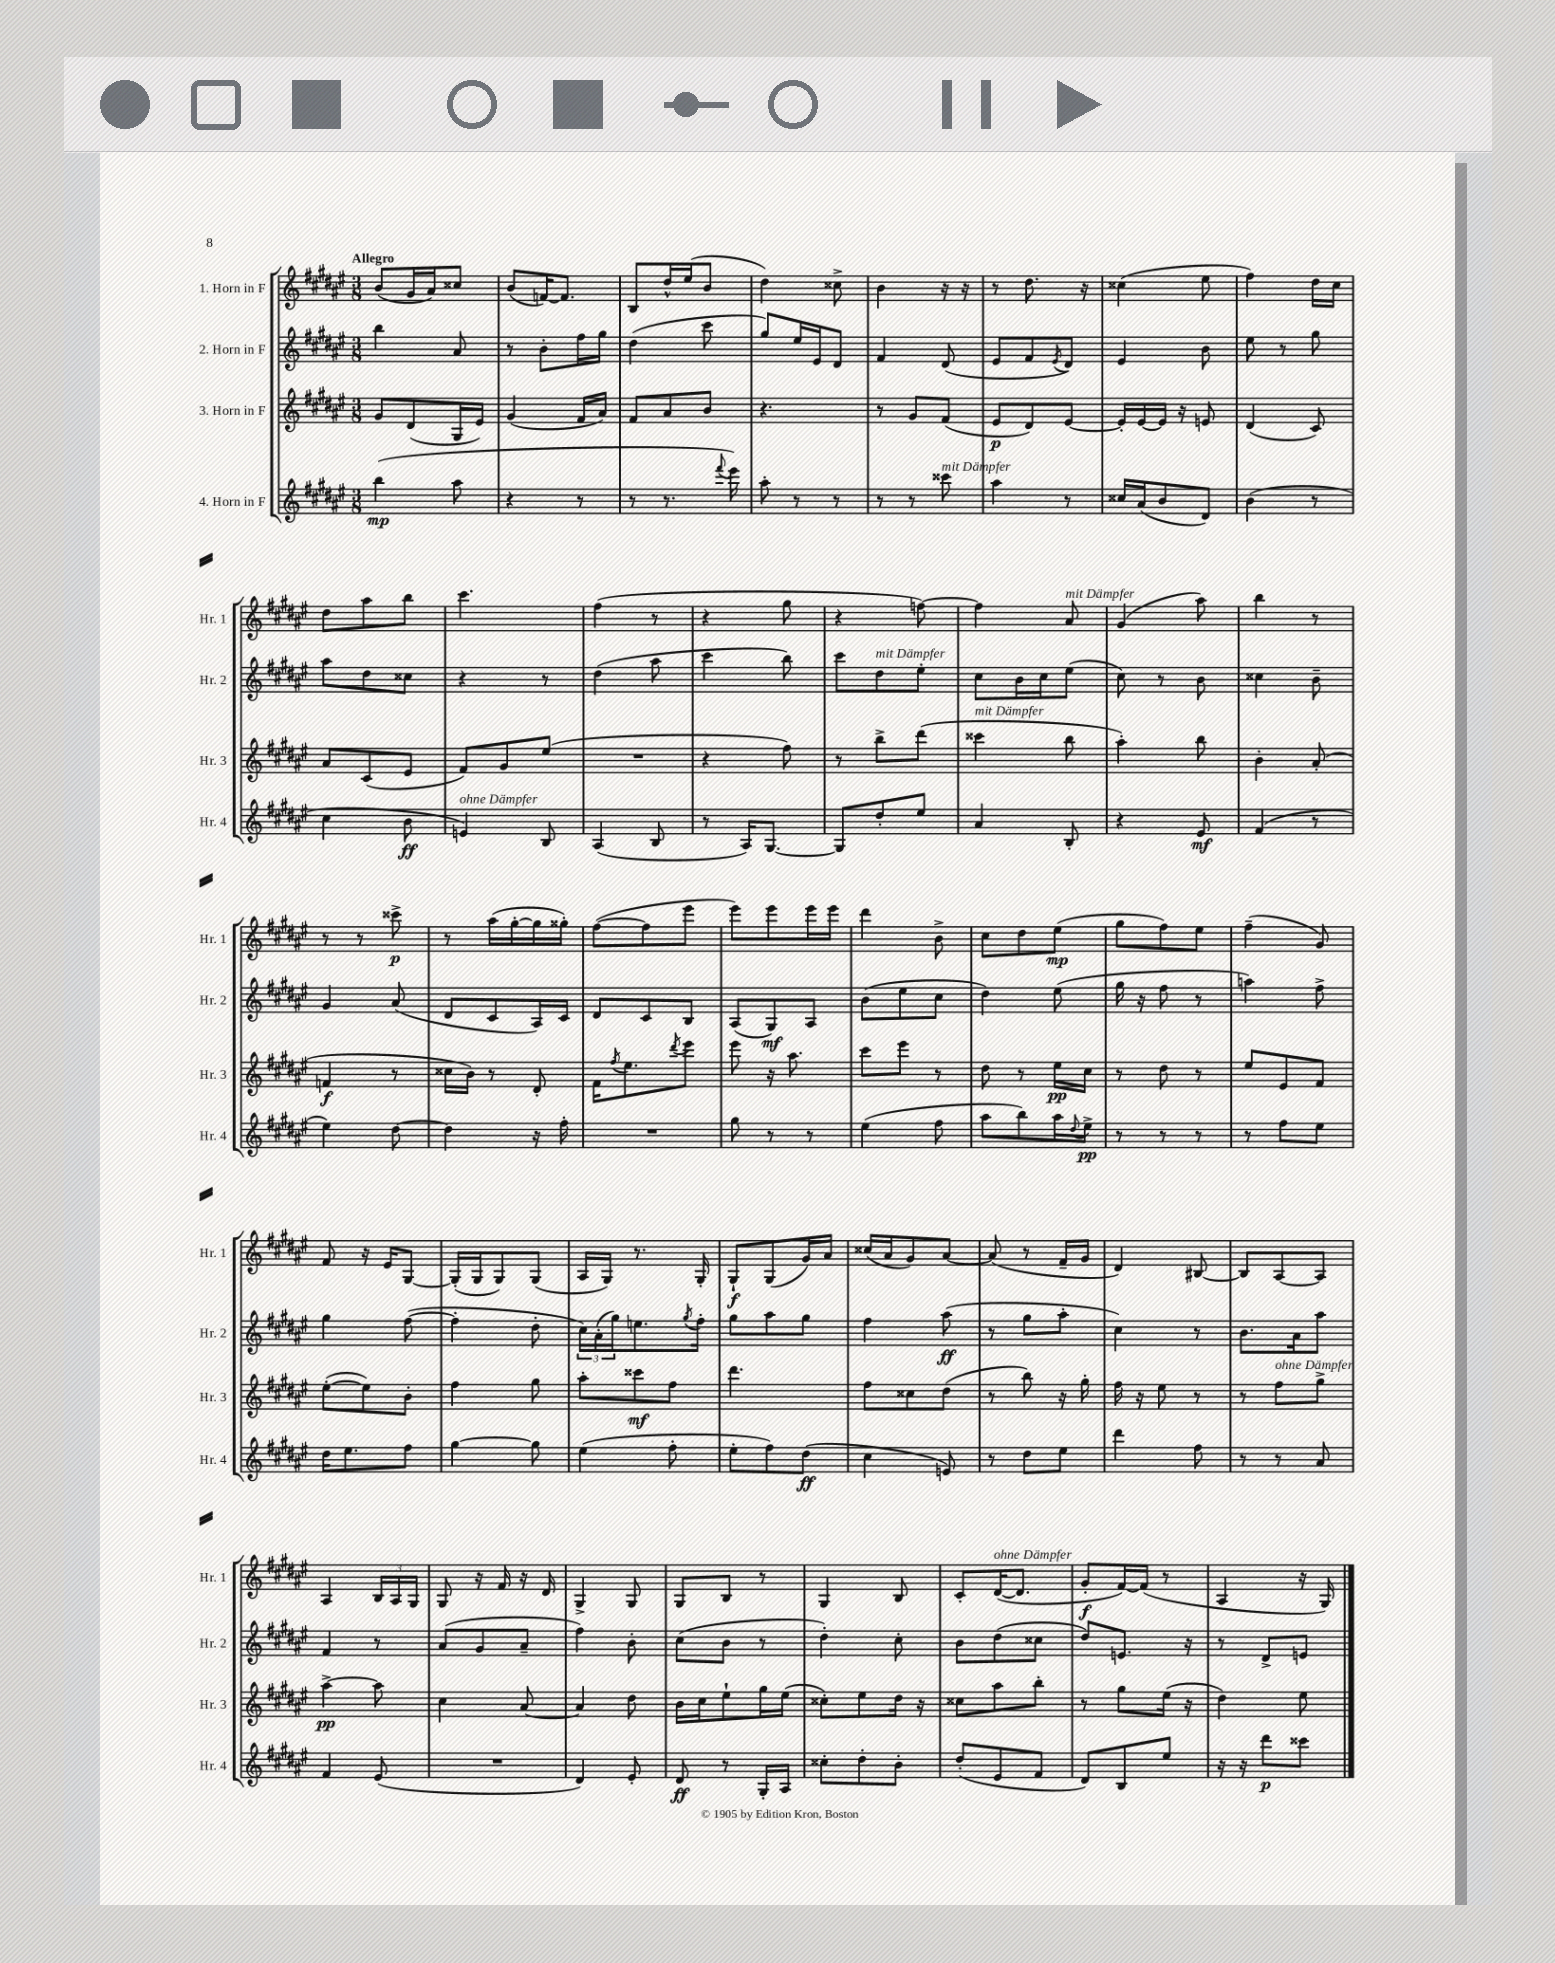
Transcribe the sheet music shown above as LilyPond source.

<<
\new StaffGroup <<
\new Staff = "s0" \with { instrumentName = "1. Horn in F" shortInstrumentName = "Hr. 1" } {
    \clef treble \key fis \major \numericTimeSignature \time 3/8 \tempo "Allegro"
    b'8( gis'16 ais'16) cisis''8 |
    b'8( f'16~) f'8. |
    b8 dis''16-^ eis''16( b'8 |
    dis''4) cisis''8-> |
    b'4 r16 r16 |
    r8 dis''8. r16 |
    cisis''4( eis''8 |
    fis''4) dis''16 cis''16 |
    dis''8 ais''8 b''8 |
    cis'''4. |
    fis''4( r8 |
    r4 gis''8 |
    r4 f''8~) |
    f''4 ais'8^\markup { \italic "mit Dämpfer" } |
    gis'4( ais''8) |
    b''4 r8 |
    r8 r8 cisis'''8->\p |
    r8 ais''16( gis''16~-. gis''16 gisis''16-.) |
    fis''8~( fis''8 eis'''8 |
    eis'''8) eis'''8 eis'''16 eis'''16 |
    dis'''4 b'8-> |
    cis''8 dis''8 eis''8\mp( |
    gis''8 fis''8) eis''8 |
    fis''4--( gis'8) |
    fis'8 r16 eis'16 gis8~ |
    gis16-.( gis16 gis8) gis8( |
    ais16 gis16) r8. gis16-. |
    gis8-!\f gis8( gis'16) ais'16 |
    cisis''16( ais'16 gis'8) ais'8~ |
    ais'8( r8 fis'16-- gis'16 |
    dis'4) bis8~ |
    bis8 ais8~ ais8 |
    ais4 \tuplet 3/2 { b16 ais16 gis16 } |
    gis8 r16 fis'16 r16 dis'16 |
    gis4-> gis8 |
    gis8 b8 r8 |
    gis4 b8 |
    cis'8-. dis'16~^\markup { \italic "ohne Dämpfer" }( dis'8. |
    gis'8-.\f fis'16~) fis'16( r8 |
    ais4 r16 gis16) \bar "|." |
}
\new Staff = "s1" \with { instrumentName = "2. Horn in F" shortInstrumentName = "Hr. 2" } {
    \clef treble \key fis \major \numericTimeSignature \time 3/8
    b''4 ais'8 |
    r8 b'8-. fis''16 gis''16 |
    dis''4( cis'''8 |
    gis''8) eis''16 eis'16 dis'8 |
    fis'4 dis'8( |
    eis'8 fis'8 \acciaccatura { eis'8 } dis'8) |
    eis'4 b'8 |
    eis''8 r8 gis''8 |
    ais''8 dis''8 cisis''8 |
    r4 r8 |
    dis''4( ais''8 |
    cis'''4 b''8) |
    cis'''8 dis''8^\markup { \italic "mit Dämpfer" } eis''8-. |
    cis''8 b'16 cis''16 eis''8( |
    cis''8) r8 b'8 |
    cisis''4 b'8-- |
    gis'4 ais'8( |
    dis'8 cis'8 ais16) cis'16 |
    dis'8 cis'8 b8 |
    ais8( gis8\mf) ais8 |
    b'8( eis''8 cis''8 |
    dis''4) eis''8( |
    gis''16 r16 fis''8 r8 |
    a''4) fis''8-> |
    gis''4 fis''8~( |
    fis''4-. dis''8-. |
    \tuplet 3/2 { cis''16) ais'16-.( gis''16) } e''8. \acciaccatura { gis''8 } fis''16-. |
    gis''8 ais''8 gis''8 |
    fis''4 ais''8\ff( |
    r8 gis''8 ais''8-. |
    cis''4) r8 |
    b'8. ais'16 ais''8 |
    fis'4 r8 |
    ais'8( gis'8 ais'8-- |
    fis''4) b'8-. |
    cis''8( b'8 r8 |
    dis''4-.) cis''8-. |
    b'8 dis''8( cisis''8 |
    dis''8) e'8. r16 |
    r8 dis'8-> e'8 \bar "|." |
}
\new Staff = "s2" \with { instrumentName = "3. Horn in F" shortInstrumentName = "Hr. 3" } {
    \clef treble \key fis \major \numericTimeSignature \time 3/8
    gis'8 dis'8( gis16 eis'16) |
    gis'4( fis'16 ais'16) |
    fis'8 ais'8 b'8 |
    r4. |
    r8 gis'8 fis'8( |
    eis'8\p dis'8) eis'8~ |
    eis'16-. eis'16~ eis'16 r16 e'8 |
    dis'4( cis'8) |
    ais'8 cis'8( eis'8 |
    fis'8) gis'8 eis''8( |
    R4. |
    r4 fis''8) |
    r8 b''8-> dis'''8( |
    cisis'''4^\markup { \italic "mit Dämpfer" } b''8 |
    ais''4-.) b''8 |
    b'4-. ais'8-.( |
    f'4\f r8 |
    cisis''16 b'16) r8 dis'8-. |
    fis'16 \acciaccatura { fis''8 } eis''8. \acciaccatura { dis'''8 } eis'''8 |
    eis'''8 r16 ais''8. |
    cis'''8 eis'''8 r8 |
    dis''8 r8 eis''16\pp cis''16 |
    r8 dis''8 r8 |
    eis''8 eis'8 fis'8 |
    eis''8~-.( eis''8) b'8-. |
    fis''4 gis''8 |
    ais''8-. cisis'''8\mf fis''8 |
    dis'''4. |
    fis''8 cisis''8 dis''8( |
    r8 b''8) r16 gis''16-. |
    fis''16 r16 eis''8 r8 |
    r8 fis''8^\markup { \italic "ohne Dämpfer" } gis''8-> |
    ais''4~->\pp ais''8 |
    cis''4 ais'8~ |
    ais'4 dis''8 |
    b'16 cis''16 eis''8-! gis''16 eis''16( |
    cisis''8-.) eis''8 dis''16 r16 |
    cisis''8 ais''8 b''8-. |
    r8 gis''8 eis''16( r16 |
    dis''4) eis''8 \bar "|." |
}
\new Staff = "s3" \with { instrumentName = "4. Horn in F" shortInstrumentName = "Hr. 4" } {
    \clef treble \key fis \major \numericTimeSignature \time 3/8
    b''4\mp( ais''8 |
    r4 r8 |
    r8 r8. \appoggiatura { fis'''8 } eis'''16) |
    ais''8-. r8 r8 |
    r8 r8 cisis'''8^\markup { \italic "mit Dämpfer" } |
    ais''4 r8 |
    cisis''16 ais'16( b'8 dis'8) |
    b'4( r8 |
    cis''4 b'8\ff |
    e'4^\markup { \italic "ohne Dämpfer" }) b8 |
    ais4( b8 |
    r8 ais16) gis8.~ |
    gis8 dis''8-. eis''8 |
    ais'4 b8-. |
    r4 eis'8\mf |
    fis'4( r8 |
    eis''4) dis''8~ |
    dis''4 r16 fis''16-. |
    R4. |
    gis''8 r8 r8 |
    eis''4( fis''8 |
    ais''8 b''8) ais''16 \appoggiatura { dis''8 } eis''16->\pp |
    r8 r8 r8 |
    r8 fis''8 eis''8 |
    dis''16 eis''8. fis''8 |
    gis''4~ gis''8 |
    eis''4( fis''8-. |
    eis''8-. fis''8) dis''8\ff( |
    cis''4 e'8) |
    r8 dis''8 eis''8 |
    dis'''4 fis''8 |
    r8 r8 ais'8 |
    fis'4 eis'8( |
    R4. |
    dis'4) eis'8-. |
    dis'8\ff r8 gis16-. ais16 |
    cisis''8-. dis''8-. b'8-. |
    dis''8-.( eis'8 fis'8 |
    dis'8) b8 eis''8 |
    r16 r16 dis'''8\p cisis'''8 \bar "|." |
}
>>
>>
\layout { \context { \Score \remove "Bar_number_engraver" } }
